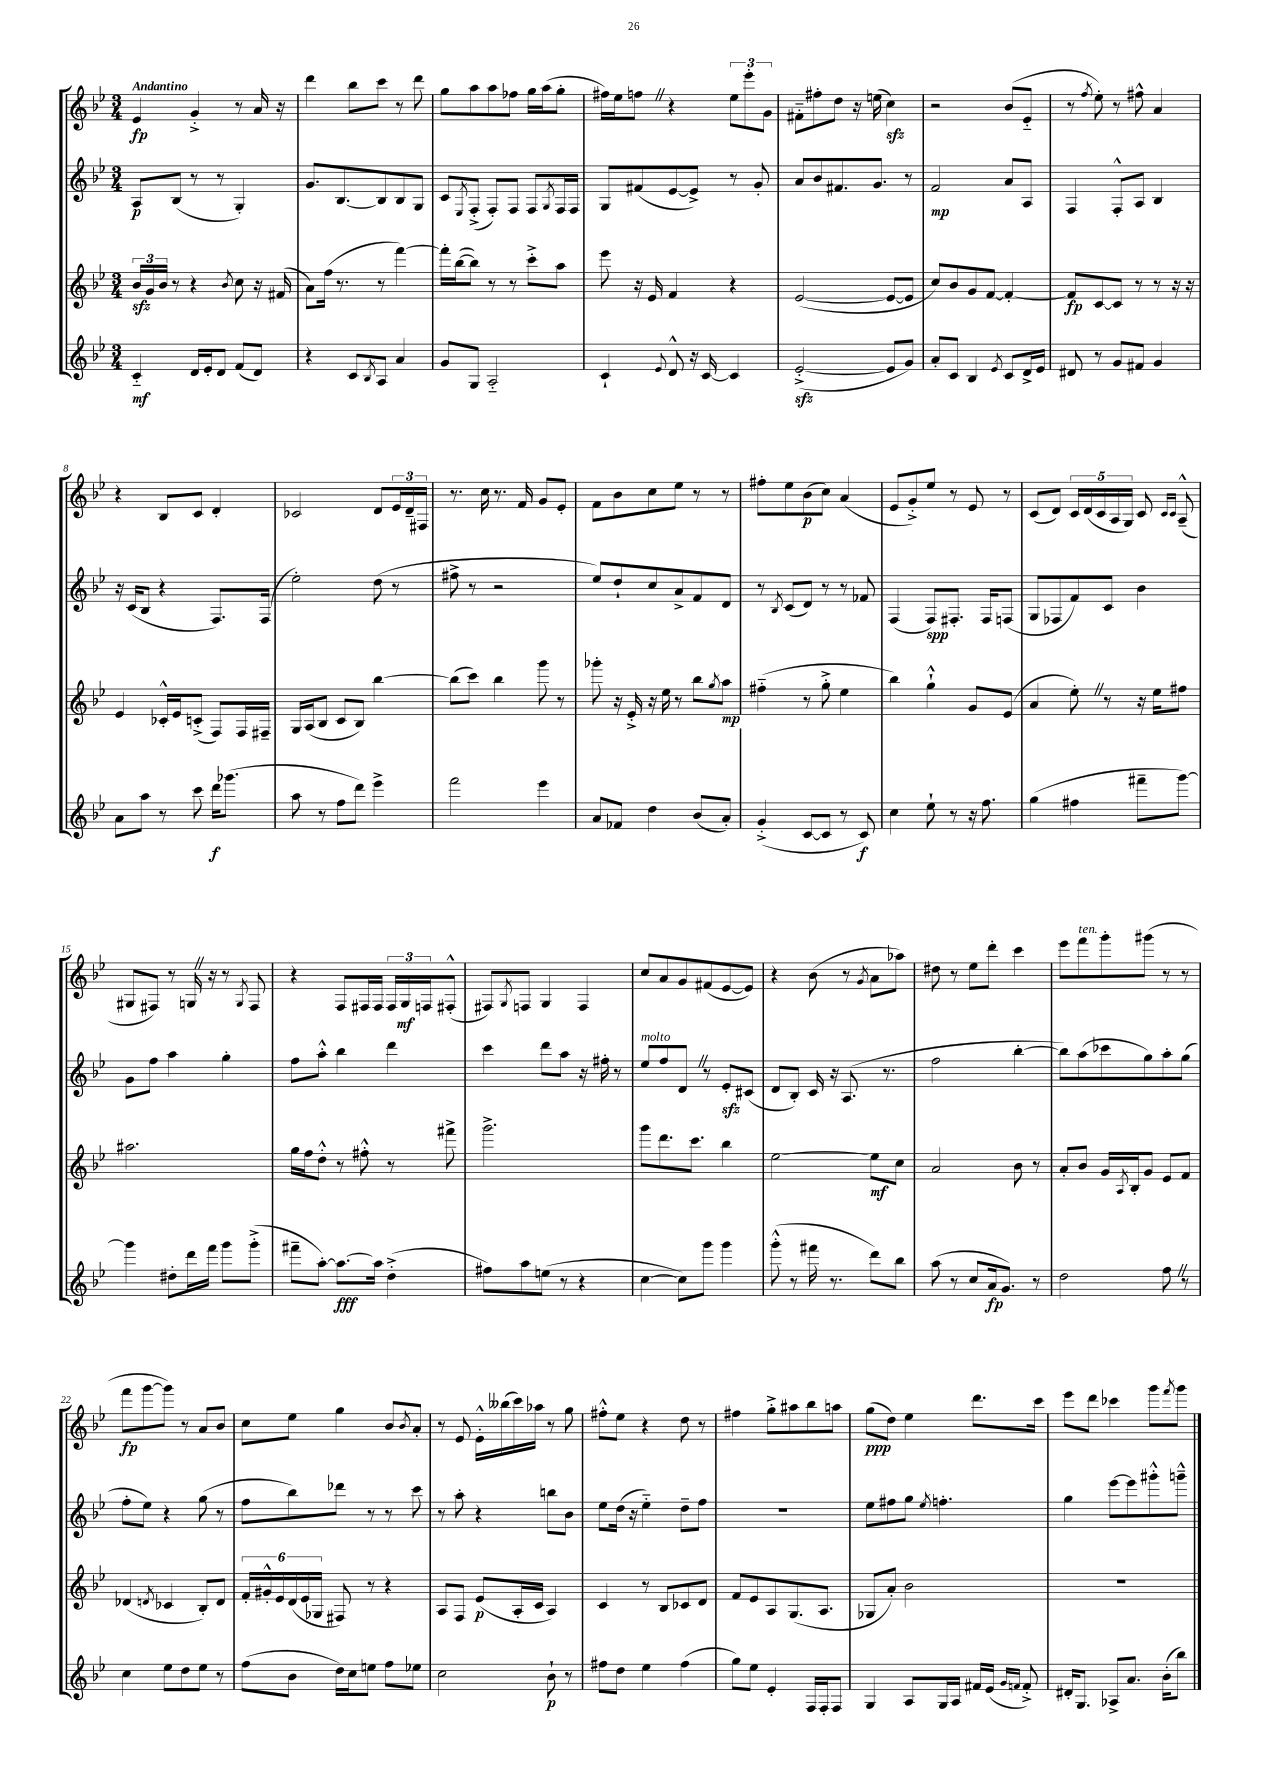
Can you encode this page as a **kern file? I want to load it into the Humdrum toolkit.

**kern	**kern	**kern	**kern
*staff4	*staff3	*staff2	*staff1
*clefG2	*clefG2	*clefG2	*clefG2
*k[b-e-]	*k[b-e-]	*k[b-e-]	*k[b-e-]
*M3/4	*M3/4	*M3/4	*M3/4
4c'~	24b-	8A	4e-
.	24g	.	.
.	24b-	.	.
.	8r	(8B-	.
16d	4r	8r	4g'^
16e-'	.	.	.
8d	.	8r	.
.	8qb-	.	.
(8f	8cc	4G')	8r
8d)	16r	.	16a
.	(16f#	.	16r
=	=	=	=
4r	8a)	8.g	4ddd
.	(16ff	.	.
.	8.r	[8.B-	.
8c	.	.	8bb-
8qB-	.	.	.
8A	8r	8B-]	8ccc
4a	[4fff)	8B-	8r
.	.	8G	8ddd
=	=	=	=
8g	16fff']	8c	8gg
.	([16bb-	.	.
.	.	8qE-	.
8G	8bb-])	(8F'^	8aa
2A'~	8r	8F')	8aa
.	8r	8F	8ff-
.	8ccc'^	8F	16gg
.	.	.	(16aa
.	.	8qG	.
.	8aa	16F	8gg'
.	.	16F	.
=	=	=	=
4c`	8eee-	8G	16ff#)
.	.	.	16ee-
.	16r	(8f#	8ff
.	16e-	.	.
8qqe-	.	.	.
8d^^	4f	[8e-	4r
16r	.	8e-^])	.
[16c	.	.	.
4c]	4r	8r	12ee-
.	.	.	12eee-'
.	.	8g'	.
.	.	.	12g
=	=	=	=
([2e-'^	([2e-	8a	8f#'~
.	.	8b-	8ff#'
.	.	8.f#	8dd
.	.	.	16r
.	.	8.g	(16ee
8e-]	8e-_	.	4cc)
8g)	8e-]	8r	.
=	=	=	=
8a'	8cc)	2f	2r
8c	8b-	.	.
4B-	8g	.	.
.	[8f	.	.
8qe-	.	.	.
8c	4f'_	8a	(8b-
16d^	.	8A	8e-'~
16e-	.	.	.
=	=	=	=
8d#	8f]	4F	8r
.	.	.	8qff
8r	[8c	.	8ee-')
8g	8c]	8F'^^	8r
8f#	8r	8A	8ff#^^
4g	8r	4B-	4a
.	16r	.	.
.	16r	.	.
=	=	=	=
8a	4e-	16r	4r
.	.	(16c	.
8aa	.	8B-	.
8r	16c-'^^	4r	8B-
.	16e-	.	.
8ccc	(8c'^	.	8c
16ddd	8F)	8.F)	4d'
(8.ggg-	.	.	.
.	16F	.	.
.	16F#~	(16F	.
=	=	=	=
8aa	16G	2ee-')	2c-
.	(16A	.	.
8r	8B-	.	.
8ff	8c	.	.
8ddd)	8B-)	.	.
4eee-^	[4bb-	(8dd	8d
.	.	8r	24e-
.	.	.	24d~
.	.	.	24F#
=	=	=	=
2fff	(8bb-]	8ff#^	8.r
.	8ccc)	8r	.
.	.	.	16cc
.	4bb-	2r	8.r
.	.	.	16f
4eee-	8ggg	.	8g
.	8r	.	8e-'
=	=	=	=
8a	8ggg-'	8ee-)	8f
8f-	16r	8dd`	8b-
.	16e-'^	.	.
4dd	16r	8cc	8cc
.	16ee-	.	.
.	8r	8a^	8ee-
(8b-	8bb-	8f	8r
.	8qgg	.	.
8a')	8aa	8d	8r
=	=	=	=
(4g'^	(4ff#'~	8r	8ff#'
.	.	8qB-	.
.	.	(8c	8ee-
[8c	8r	8d)	(8b-
8c]	8gg'^	8r	8cc)
8r	4ee-	8r	(4a
8c)	.	8f-	.
=	=	=	=
4cc	4bb-)	(4F	8e-
.	.	.	8g'^)
8ee-`	4gg`^^	8F)	8ee-
8r	.	8.F#'	8r
16r	8g	.	8e-
8.ff	.	16F#	.
.	(8e-	(8F	8r
=	=	=	=
(4gg	4a	8G	(8c
.	.	8F-	8d)
4ff#	8ee-')	8f)	20c
.	.	.	(20d
.	.	.	20c
.	8r	8c	.
.	.	.	20A
.	.	.	20G)
8fff#~	16r	4b-	8c
.	16ee-	.	.
.	.	.	16qqc
.	.	.	16qqc
[8ggg)	8ff#	.	(8A~^^
=	=	=	=
4ggg]	2.aa#	8g	8G#
.	.	8ff	8F#)
8dd#'	.	4aa	8r
16ddd	.	.	16G
16fff	.	.	16r
8ggg	.	4gg'	8r
.	.	.	8qG
(8ggg'^	.	.	8F#
=	=	=	=
8fff#~	16gg	8ff	4r
.	16ff	.	.
[8aa')	8dd'^^	8aa'^^	.
8.aa_	8r	4bb-	8F
.	8ff#'^^	.	16F#
16aa]	.	.	16F#
(4dd'^	8r	4ddd	24F#
.	.	.	24G
.	.	.	24F
.	8fff#^	.	(8F#'^^
=	=	=	=
8ff#)	2.ggg^	4ccc	8F#)
.	.	.	8qG
8aa	.	.	8F
(8ee	.	8ddd	4G
8r	.	8aa	.
4r	.	16r	4F
.	.	16ff#'	.
.	.	8r	.
=	=	=	=
[4cc	8ggg	8ee-	8cc
.	8.ddd	8ff	8a
8cc])	.	8d	8g
.	8.ccc	.	.
8ggg	.	8r	(8f#
4ggg	4bb-	8e-'	[8e-
.	.	(8c#	8e-])
=	=	=	=
(8ggg'^^	[2ee-	8d	4r
8r	.	8B-')	.
16fff#	.	16c	(8b-
8.r	.	16r	.
.	.	(8.A	8r
.	.	.	8qg
8ddd)	8ee-]	.	8a
.	.	8.r	.
8bb-	8cc	.	8aa-)
=	=	=	=
(8aa	2a	2ff	8dd#
8r	.	.	8r
8cc	.	.	8ee-
16a	.	.	8ddd'
8.g)	.	.	.
.	8b-	[4bb-'	4ccc
8r	8r	.	.
=	=	=	=
2dd	8a'	8bb-])	8eee-
.	8b-	(8aa	8fff
.	16g	8ccc-	8ggg'
.	8qA	.	.
.	16B-'	.	.
.	8g	8gg)	(8ggg#
8ff	8e-	8aa'	8r
8r	8f	(8gg	8r
=	=	=	=
4cc	(4d-	8ff'	8fff
.	.	8ee-)	[8ggg
.	8qd	.	.
8ee-	4c-	4r	8ggg])
8dd	.	.	8r
8ee-	8B-')	(8gg	8a
8r	8d	8r	8b-
=	=	=	=
(8ff	24f'	8ff	8cc
.	24g#'^^	.	.
.	24e-	.	.
8b-	(24d	8bb-)	8ee-
.	24e-	.	.
.	24G-	.	.
16dd)	8F#)	8ddd-	4gg
16cc	.	.	.
8ee	8r	8r	.
8ff	4r	8r	8b-
.	.	.	8qb-
8ee-	.	8ccc	8a'
=	=	=	=
2cc	8A	8r	8r
.	8F	8aa'	8e-
.	(8e-	4r	16e-'^^
.	.	.	(16bb--
.	16A'	.	16ccc)
.	16c	.	16aa-
8b-`	4A)	8bb	8r
8r	.	8b-	8gg
=	=	=	=
8ff#	4c	8ee-	8ff#'^^
8dd	.	(16dd	8ee-
.	.	16r	.
4ee-	8r	4ee-'~)	4r
.	8B-	.	.
(4ff#	8c-	8dd~	8dd
.	8d	8ff	8r
=	=	=	=
8gg)	8f	2.r	4ff#
8ee-	8e-	.	.
4e-'	8A	.	8gg'^
.	(8.G	.	8aa#
16F	.	.	8bb-
16F'	8.A	.	.
8F	.	.	8aa
=	=	=	=
4G	8G-	8ee-	(8gg
.	8a')	8ff#	8dd)
8A	2b-	8gg	4ee-
.	.	8qee-	.
16G	.	4.ff'	.
16A	.	.	.
16f#	.	.	8.ddd
(16e-	.	.	.
16qqg	.	.	.
16qqf	.	.	.
8f'^)	.	.	.
.	.	.	16ccc
=	=	=	=
16d#'	2.r	4gg	8eee-
8.G	.	.	.
.	.	.	8ddd
8A-^	.	[8eee-	4ccc-
8.a	.	8eee-]	.
.	.	8ggg#'^^	8ggg
(16b-'	.	.	.
.	.	.	8qfff
8bb-)	.	8ggg~^^	8ggg
==	==	==	==
*-	*-	*-	*-
